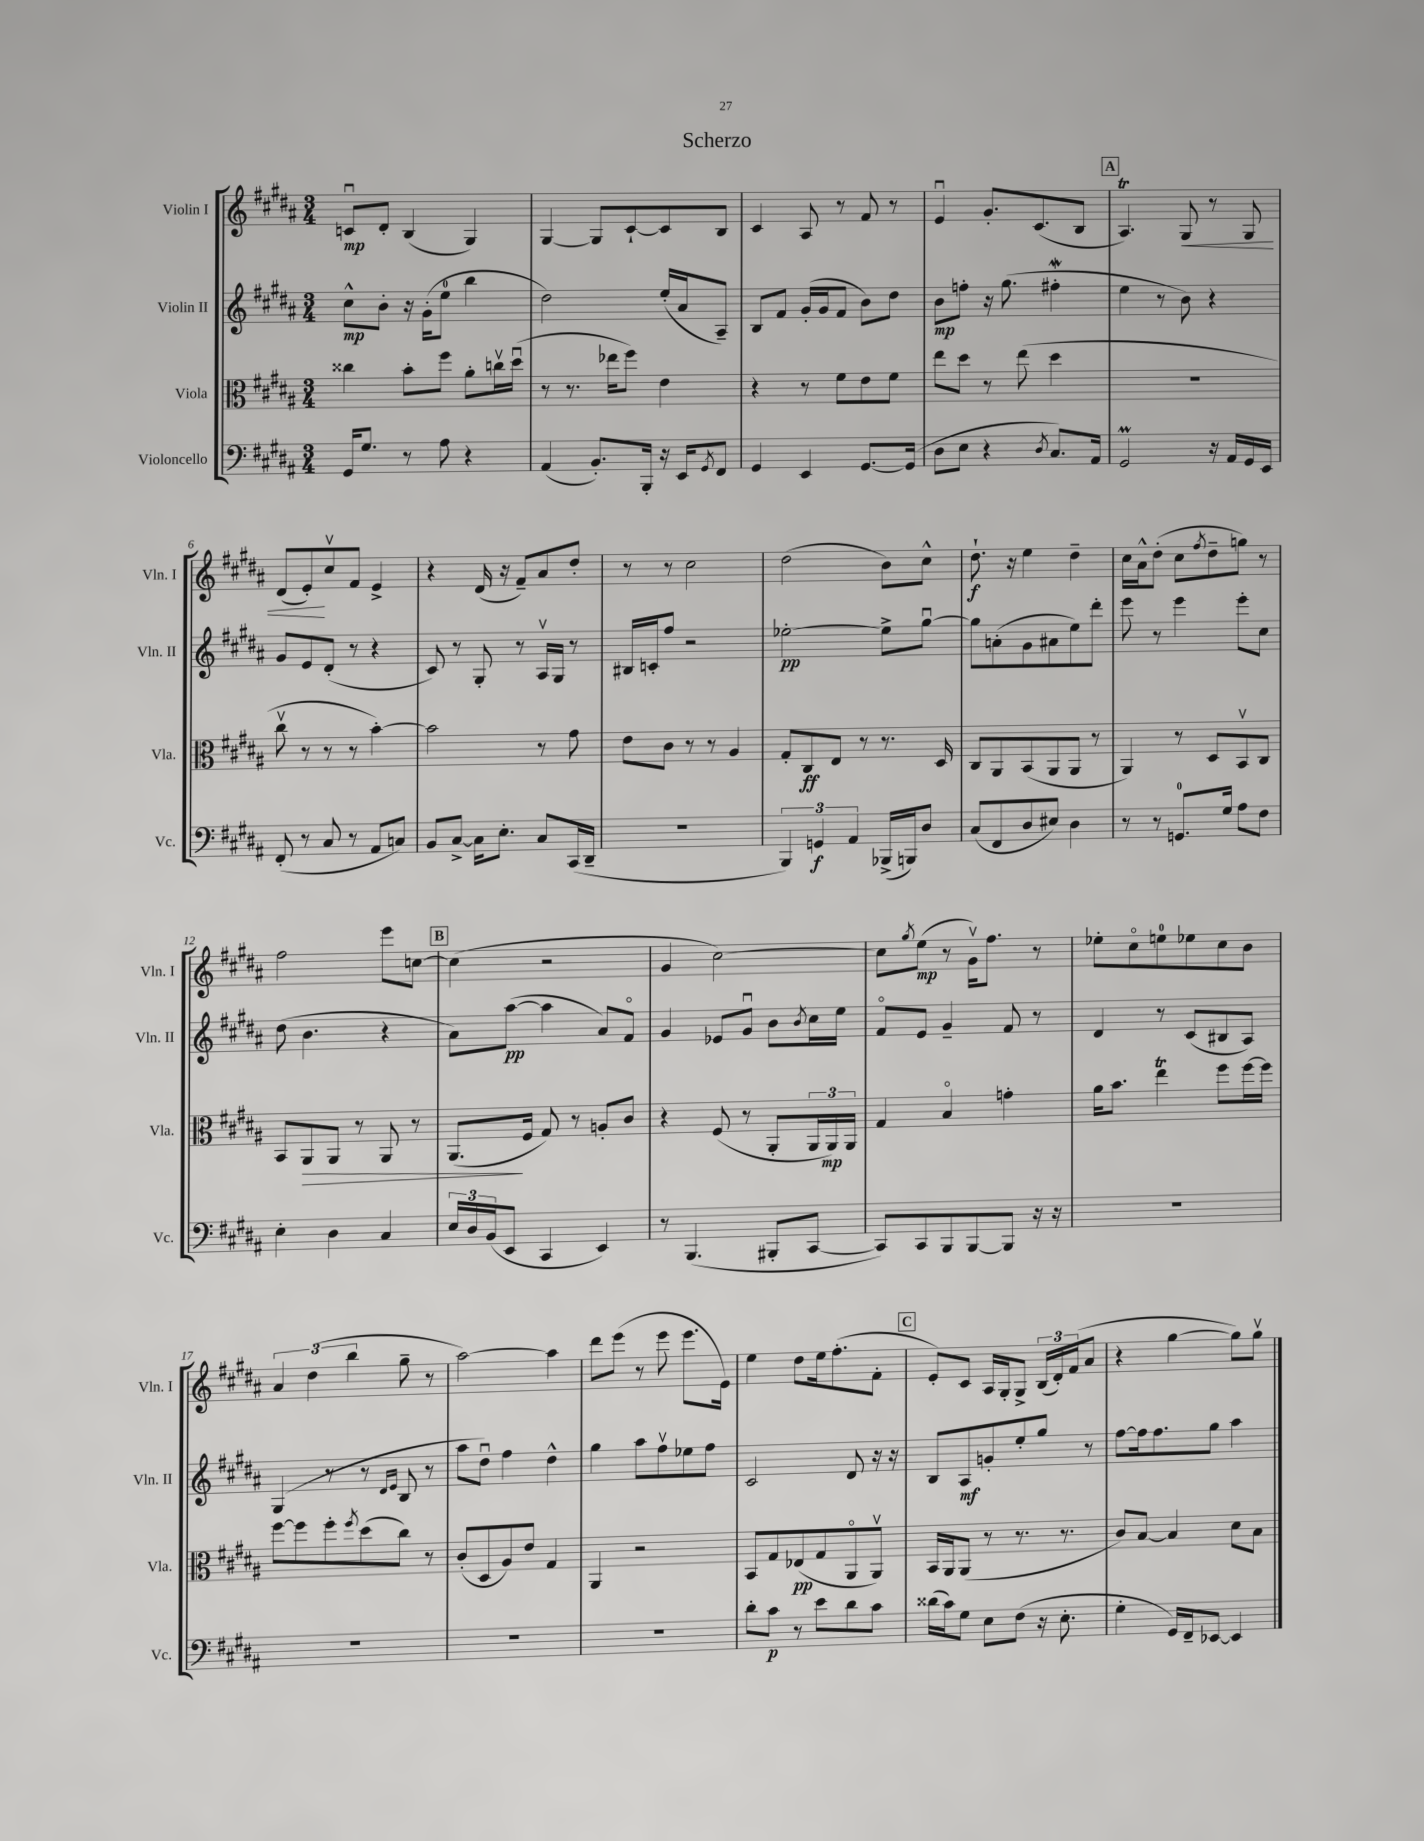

**kern	**kern	**kern	**kern
*staff4	*staff3	*staff2	*staff1
*clefF4	*clefC3	*clefG2	*clefG2
*k[f#c#g#d#a#]	*k[f#c#g#d#a#]	*k[f#c#g#d#a#]	*k[f#c#g#d#a#]
*M3/4	*M3/4	*M3/4	*M3/4
16GG#	4cc##	8cc#^^	8cu
8.G#	.	.	.
.	.	8b'	8d#'
8r	8b'	16r	(4B
.	.	(16g#'	.
8A#	8ff#	8ee	.
4r	8a#'	4bb	4G#)
.	16ccv	.	.
.	(16dd#u	.	.
=	=	=	=
(4AA#	8r	2dd#)	[4G#
.	8.r	.	.
8.BB')	.	.	8G#]
.	16ee-	.	.
.	8ff#)	.	[8c#`
16BBB'	.	.	.
16r	4e	(16ee'	8c#]
16EE	.	16a#	.
8qGG#	.	.	.
8FF#	.	8A#~)	8B
=	=	=	=
4GG#	4r	8B	4c#
.	.	8f#	.
4EE	8r	(16g#'	8A#
.	.	16g#	.
.	8f#	8f#	8r
[8.GG#	8e	8b)	8f#
.	8f#	8dd#	8r
(16GG#]	.	.	.
=	=	=	=
8D#	8ee	8b	4eu
8E	8dd#	8ff'	.
4r	8r	16r	8.g#'
.	.	(8.gg#	.
.	(8ee	.	.
.	.	.	(8.c#
8qD#	.	.	.
8.C#)	4dd#	4ff#'	.
.	.	.	8B
16AA#	.	.	.
=	=	=	=
2GG#	2.r	4ee	4.A#)
.	.	8r	.
.	.	8b)	8G#
16r	.	4r	8r
16AA#	.	.	.
16GG#	.	.	8G#
16EE	.	.	.
=	=	=	=
(8FF#'	8cc#v	8g#	(8d#
8r	8r	8e	8e')
8C#	8r	(8d#'	8cc#v
8r	8r	8r	8f#
8AA#	[4b')	4r	4e^
8C)	.	.	.
=	=	=	=
8BB	2b]	8c#)	4r
[8C#^	.	8r	.
16C#]	.	8G#'	(16d#
8.E'	.	.	16r
.	.	8r	8f#~)
8C#	8r	16A#v	8a#
.	.	16G#	.
(16CC#	8g#	8r	8dd#'
16DD#~	.	.	.
=	=	=	=
2.r	8e	16B#	8r
.	.	16c'	.
.	8c#	8ff#	8r
.	8r	2r	2cc#
.	8r	.	.
.	4A#	.	.
=	=	=	=
6BBB)	8G#'	[2ee-'	(2dd#
.	8C#	.	.
6GG	.	.	.
.	8E	.	.
6AA#	.	.	.
.	8r	.	.
(16BBB-^	8.r	8ee-^]	8b)
16BBB)	.	.	.
8D#	.	[8gg#u	8cc#^^
.	16D#	.	.
=	=	=	=
(8C#	8C#	8gg#]	8.dd#`
8FF#	8AA#	(8a'	.
.	.	.	16r
8D#	(8BB	8g#	4ee
8E#)	8AA#	8a#	.
4D#	8AA#	8ee)	4dd#~
.	8r	8ddd#'	.
=	=	=	=
8r	4AA#)	8eee	16cc#
.	.	.	16a#^^
8r	.	8r	(8dd#'
8.GG	8r	4eee	8cc#
.	.	.	8qff#
.	8D#	.	8dd#~
16G#	.	.	.
8A#	8BBv	8eee'	8gg)
8F#	8C#	8cc#	8r
=	=	=	=
4E'	8BB	(8dd#	2ff#
.	8AA#	4.b	.
4D#	8AA#	.	.
.	8r	.	.
4C#	8AA#	4r	8eee
.	8r	.	[8cc
=	=	=	=
24E	(8.AA#	8a#)	(4cc]
24D#	.	.	.
(24BB	.	.	.
8EE	.	([8aa#	.
.	16F#	.	.
4CC#	8G#)	4aa#]	2r
.	8r	.	.
4EE)	8A'	8a#)	.
.	8c#	8f#o	.
=	=	=	=
8r	4r	4g#	4g#
(4.BBB	.	.	.
.	(8F#	8e-	[2cc#)
.	8r	8g#u	.
8BBB#'	8AA#'	8b	.
.	.	8qb	.
[8CC#	24AA#	16cc#	.
.	24AA#)	.	.
.	.	16ee	.
.	24AA#	.	.
=	=	=	=
8CC#])	4G#	8f#o	8cc#]
.	.	.	8qgg#
8CC#	.	8e	(8ee
8BBB	4Bo	4g#~	8r
[8BBB	.	.	16g#v)
.	.	.	8.ff#
8BBB]	4g'	8f#	.
16r	.	8r	8r
16r	.	.	.
=	=	=	=
2.r	16a#	4d#	8ee-'
.	8.b	.	.
.	.	.	8cc#o
.	4ee	8r	8ee
.	.	(8c#	8ee-
.	8ff#	8B#	8cc#
.	[16ff#	8A#)	8b
.	16ff#]	.	.
=	=	=	=
2.r	[8ff#	(4G#	6a#
.	8ff#]	.	.
.	.	.	(6dd#
.	8ff#'	8r	.
.	.	.	6bb
.	8qff#	.	.
.	(8dd#	8r	.
.	.	16qqd#	.
.	.	16qqe	.
.	8cc#)	8B	8gg#~
.	8r	8r	8r
=	=	=	=
2.r	(8c#'	8aa#	[2aa#)
.	8D#	8dd#u)	.
.	8A#)	4ff#	.
.	8e	.	.
.	4G#	4dd#^^	4aa#]
=	=	=	=
2.r	4AA#	4gg#	8ddd#
.	.	.	(8eee
.	2r	8aa#	8r
.	.	8ff#v	8eee
.	.	8ee-	8.eee
.	.	8ff#	.
.	.	.	16e)
=	=	=	=
8d#'	8BB	2c#	4ee
8c#	8G#	.	.
8r	(8E-	.	8dd#
8e	8G#	.	16ee
.	.	.	(8.ff#'
8d#	8AA#o	8d#	.
8c#	8AA#v)	16r	8f#'
.	.	16r	.
=	=	=	=
(16d##	16BB	8B	8e')
16c#)	16AA#	.	.
8G#	(8AA#	8A#	8c#
8E	8r	8g'	16A#
.	.	.	16G#'
(8F#	8.r	8ee'	8G#^
16r	.	8gg#	(24B
.	.	.	24d#')
8.E'	8.r	.	.
.	.	.	(24f#
.	.	8r	8a#
=	=	=	=
4G#'	8c#)	[8ff#	4r
.	[8B	16ff#]	.
.	.	8.ff#	.
16GG#)	4B]	.	[4gg#
16FF#~	.	.	.
[8EE-	.	8gg#	.
4EE-]	8d#	4aa#	8gg#])
.	8B	.	8gg#v
==	==	==	==
*-	*-	*-	*-
